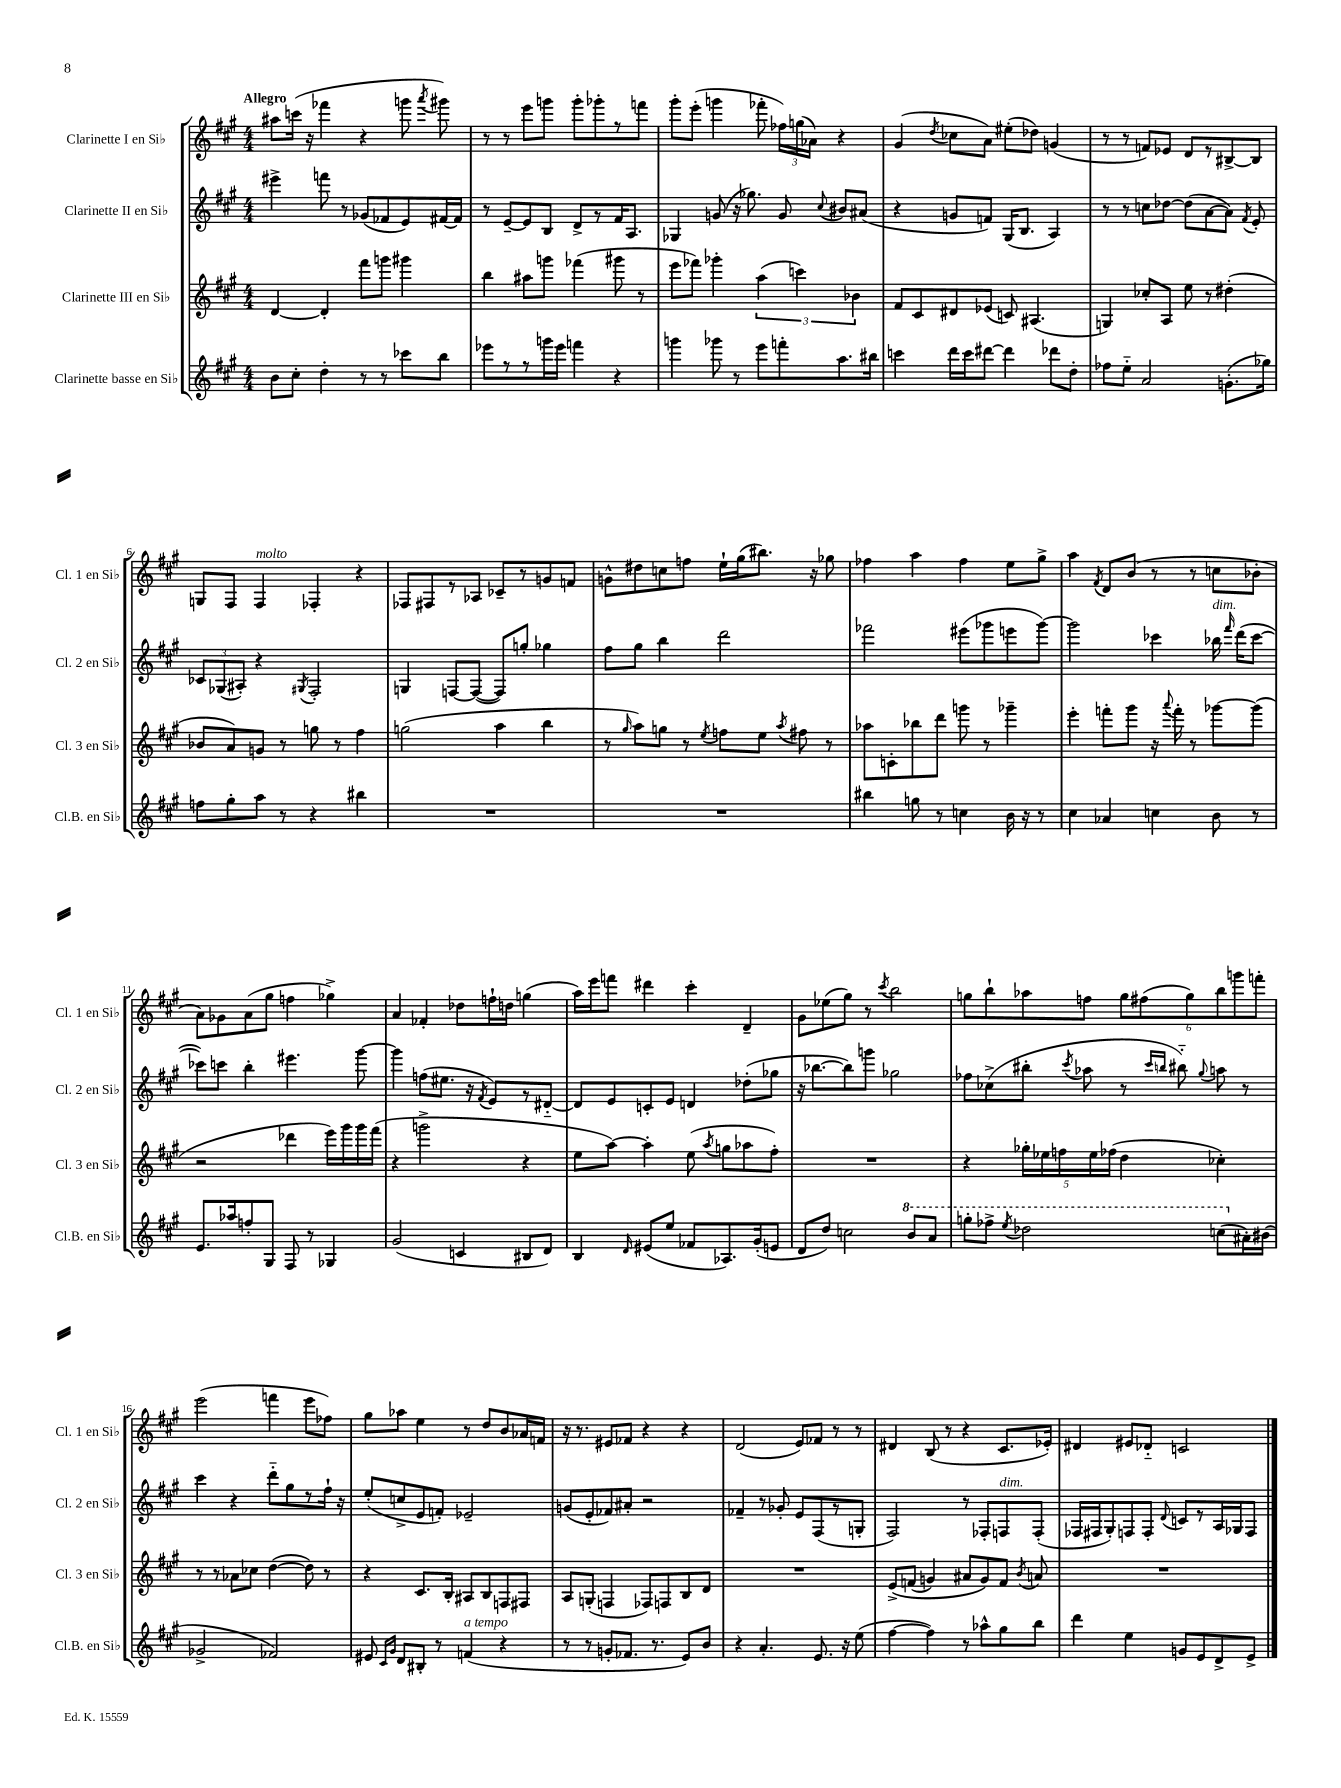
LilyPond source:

<<
\new StaffGroup <<
\new Staff = "s0" \with { instrumentName = "Clarinette I en Sib" shortInstrumentName = "Cl. 1 en Sib" } {
    \clef treble \key a \major \numericTimeSignature \time 4/4 \tempo "Allegro"
    \autoBeamOff ais''8[ c'''16]( r16 fes'''4 r4 g'''8 \acciaccatura { a'''8 } gis'''8) |
    r8 r8 e'''8[ g'''8] g'''8[-. ges'''8-. r8 f'''8] |
    gis'''8[-. e'''8]-.( g'''4 fes'''8-. \tuplet 3/2 { fes''16[) g''16( aes'16]) } r4 |
    gis'4( \acciaccatura { d''8 } ces''8[ a'8]) eis''8[-.( des''8]) g'4( |
    r8 r8 f'8[) ees'8] d'8[ r8 bis8~-> bis8] |
    g8[ fis8] fis4^\markup { \italic "molto" } fes4-. r4 |
    fes8[ fis8 r8 aes8] ces'8[-- r8 g'8 f'8] |
    g'8[-^ dis''8 c''8 f''8] e''16[-! gis''16( bis''8.]) r16 ges''8 |
    fes''4 a''4 fes''4 e''8[ gis''8]-> |
    a''4 \acciaccatura { fis'8 } d'8[ b'8]( r8 r8 c''8[ bes'8]-. |
    a'8[) ges'8 a'8( gis''8] f''4 ges''4->) |
    a'4 fes'4-. des''8[ f''16-! d''16] g''4( |
    a''16[) e'''16 f'''8] dis'''4 cis'''4-. d'4-- |
    gis'8[ ees''8( gis''8]) r8 \acciaccatura { cis'''8 } b''2 |
    g''8[ b''8-! aes''8 f''8] \tuplet 6/4 { g''8[ fis''8( g''8) b''8 g'''8 f'''8]-. } |
    e'''2( f'''4 e'''8[ fes''8]) |
    gis''8[ aes''8] e''4 r8 d''8[ b'8 aes'16 f'16] |
    r16 r8. eis'8[ fes'8] r4 r4 |
    d'2( e'8[) fes'8] r8 r8 |
    dis'4 b8( r8 r4 cis'8.[ ees'16]-.) |
    dis'4 eis'8[ des'8]-_ c'2 \bar "|." |
}
\new Staff = "s1" \with { instrumentName = "Clarinette II en Sib" shortInstrumentName = "Cl. 2 en Sib" } {
    \clef treble \key a \major \numericTimeSignature \time 4/4
    \autoBeamOff eis'''4-> f'''8 r8 ges'8[( fes'8 e'8) fis'16~ fis'16] |
    r8 e'8[~-- e'8 b8] d'8[-> r8 fis'16 a8.] |
    ges4 g'8( r16 ges''8.) g'8 \appoggiatura { cis''8 } bis'8[ ais'8]( |
    r4 g'8[ f'8]) gis16[( b8.] a4) |
    r8 r8 c''8[ des''8]~ des''8[( a'8~ a'8]) \acciaccatura { fis'8 } e'8-. |
    \tuplet 3/2 { ces'8[ ges8( ais8]-.) } r4 \acciaccatura { gis8 } fis2-. |
    g4 f8[~ f8]~( f8[) g''8]-. ges''4 |
    fis''8[ gis''8] b''4 d'''2 |
    fes'''2 eis'''8[( ges'''8 e'''8 ges'''8]~) |
    ges'''2 ces'''4 bes''16^\markup { \italic "dim." } \grace { fis'''16 } d'''16[( ces'''8]~ |
    ces'''8[) c'''8] b''4-. eis'''4. gis'''8~ |
    gis'''4 f''8[( eis''8.] r16 \acciaccatura { fis'8 } e'8[) r8 dis'8]~-_ |
    dis'8[ e'8 c'8-. e'8] d'4 des''8[-.( ges''8] |
    r16 bes''8.[~ bes''8) g'''8] ges''2 |
    fes''8[ ces''8->( bis''8]-. \acciaccatura { cis'''8 } aes''8 r8 \grace { cis'''16[ b''16] } bis''8-_) \appoggiatura { gis''8 } a''8 r8 |
    cis'''4 r4 d'''8[-_ gis''8 r8 fis''16]-! r16 |
    e''8[-.( c''8-> e'8 f'8]-.) ees'2-- |
    g'8[( e'8-. fes'8) ais'8]-. r2 |
    fes'4-- r8 ges'8-. e'8[ fis8( r8 g8]-. |
    fis2) r8 fes8[-. f8^\markup { \italic "dim." } f8]-.( |
    fes16[ fis16 gis8-.) f8 f8]-. \appoggiatura { d'8 } c'8[ r8 a16 ges16 f8] \bar "|." |
}
\new Staff = "s2" \with { instrumentName = "Clarinette III en Sib" shortInstrumentName = "Cl. 3 en Sib" } {
    \clef treble \key a \major \numericTimeSignature \time 4/4
    \autoBeamOff d'4~ d'4-. fis'''8[ g'''8] gis'''4 |
    b''4 ais''8[ g'''8] fes'''4( gis'''8 r8 |
    e'''8[ fes'''8]) ges'''4-. \tuplet 3/2 { a''4( c'''4) bes'4 } |
    fis'8[ cis'8 dis'8 ees'8]( c'8) ais4.( |
    g4) ces''8[-. a8] e''8 r8 dis''4-.( |
    bes'8[ a'8) g'8] r8 g''8 r8 fis''4 |
    g''2( a''4 b''4 |
    r8 \grace { gis''16 } a''8[) g''8] r8 \acciaccatura { e''8 } f''8[ e''8] \acciaccatura { a''8 } fis''8 r8 |
    aes''8[ c'8-. bes''8 d'''8] g'''8 r8 ges'''4-- |
    e'''4-. f'''8[-. gis'''8] r16 \appoggiatura { a'''8 } f'''16-. r8 ges'''8[~ ges'''8]( |
    r2 des'''4 e'''16[) gis'''16 gis'''16 fis'''16]( |
    r4 g'''2-> r4 |
    e''8[ a''8]~) a''4-. e''8( \acciaccatura { a''8 } g''8[ aes''8 fis''8]-.) |
    R1 |
    r4 \tuplet 5/4 { ges''16[-. ees''16 f''16 ees''16 fes''16]( } d''4 ces''4-.) |
    r8 r8 aes'8[ ces''8] d''4~( d''8) r8 |
    r4 cis'8.[ b16]-. ais8[ b8 f8 fis8] |
    a8[ g8]-.( f4 fes8[) f8 b8 d'8] |
    R1 |
    e'8[->\( f'8]( g'4) ais'8[ g'8\) f'8] \acciaccatura { b'8 } a'8 |
    R1 \bar "|." |
}
\new Staff = "s3" \with { instrumentName = "Clarinette basse en Sib" shortInstrumentName = "Cl.B. en Sib" } {
    \clef treble \key a \major \numericTimeSignature \time 4/4
    \autoBeamOff b'8[ cis''8]-. d''4-. r8 r8 ces'''8[ b''8] |
    ees'''8[ r8 r8 g'''16 ees'''16] f'''4 r4 |
    g'''4 ges'''8 r8 e'''8[ f'''8-. a''8. bis''16] |
    c'''4 d'''16[ c'''16 dis'''8]~ dis'''4 des'''8[ d''8]-. |
    fes''8[ e''8]-_ a'2 g'8.[-.( ges''16]) |
    f''8[ gis''8-. a''8] r8 r4 bis''4 |
    R1 |
    R1 |
    bis''4 g''8 r8 c''4 b'16 r16 r8 |
    cis''4 aes'4 c''4 b'8 r8 |
    e'8.[ aes''16 f''8-. gis8] fis8 r8 ges4 |
    gis'2( c'4 bis8[ d'8]) |
    b4 \grace { d'16 } eis'8[( e''8] fes'8[ aes8.) gis'16-.( e'8] |
    d'8[ d''8]) c''2 \ottava #1 b''8[ a''8] |
    g'''8[-. fes'''8]-> \acciaccatura { e'''8 } des'''2 c'''8[( \ottava #0 ais'16-.) bis'16]( |
    ges'2-> fes'2) |
    eis'8 \grace { cis'16[ gis'16] } d'8[ bis8]-. r8 f'4^\markup { \italic "a tempo" }( r4 |
    r8 r8 g'8[-. fes'8.] r8. e'8[) b'8] |
    r4 a'4.-. e'8. r16 e''8( |
    fis''4~ fis''4) r8 aes''8[-^ gis''8 b''8] |
    d'''4 e''4 g'8[ e'8 d'8-> e'8]-> \bar "|." |
}
>>
>>
